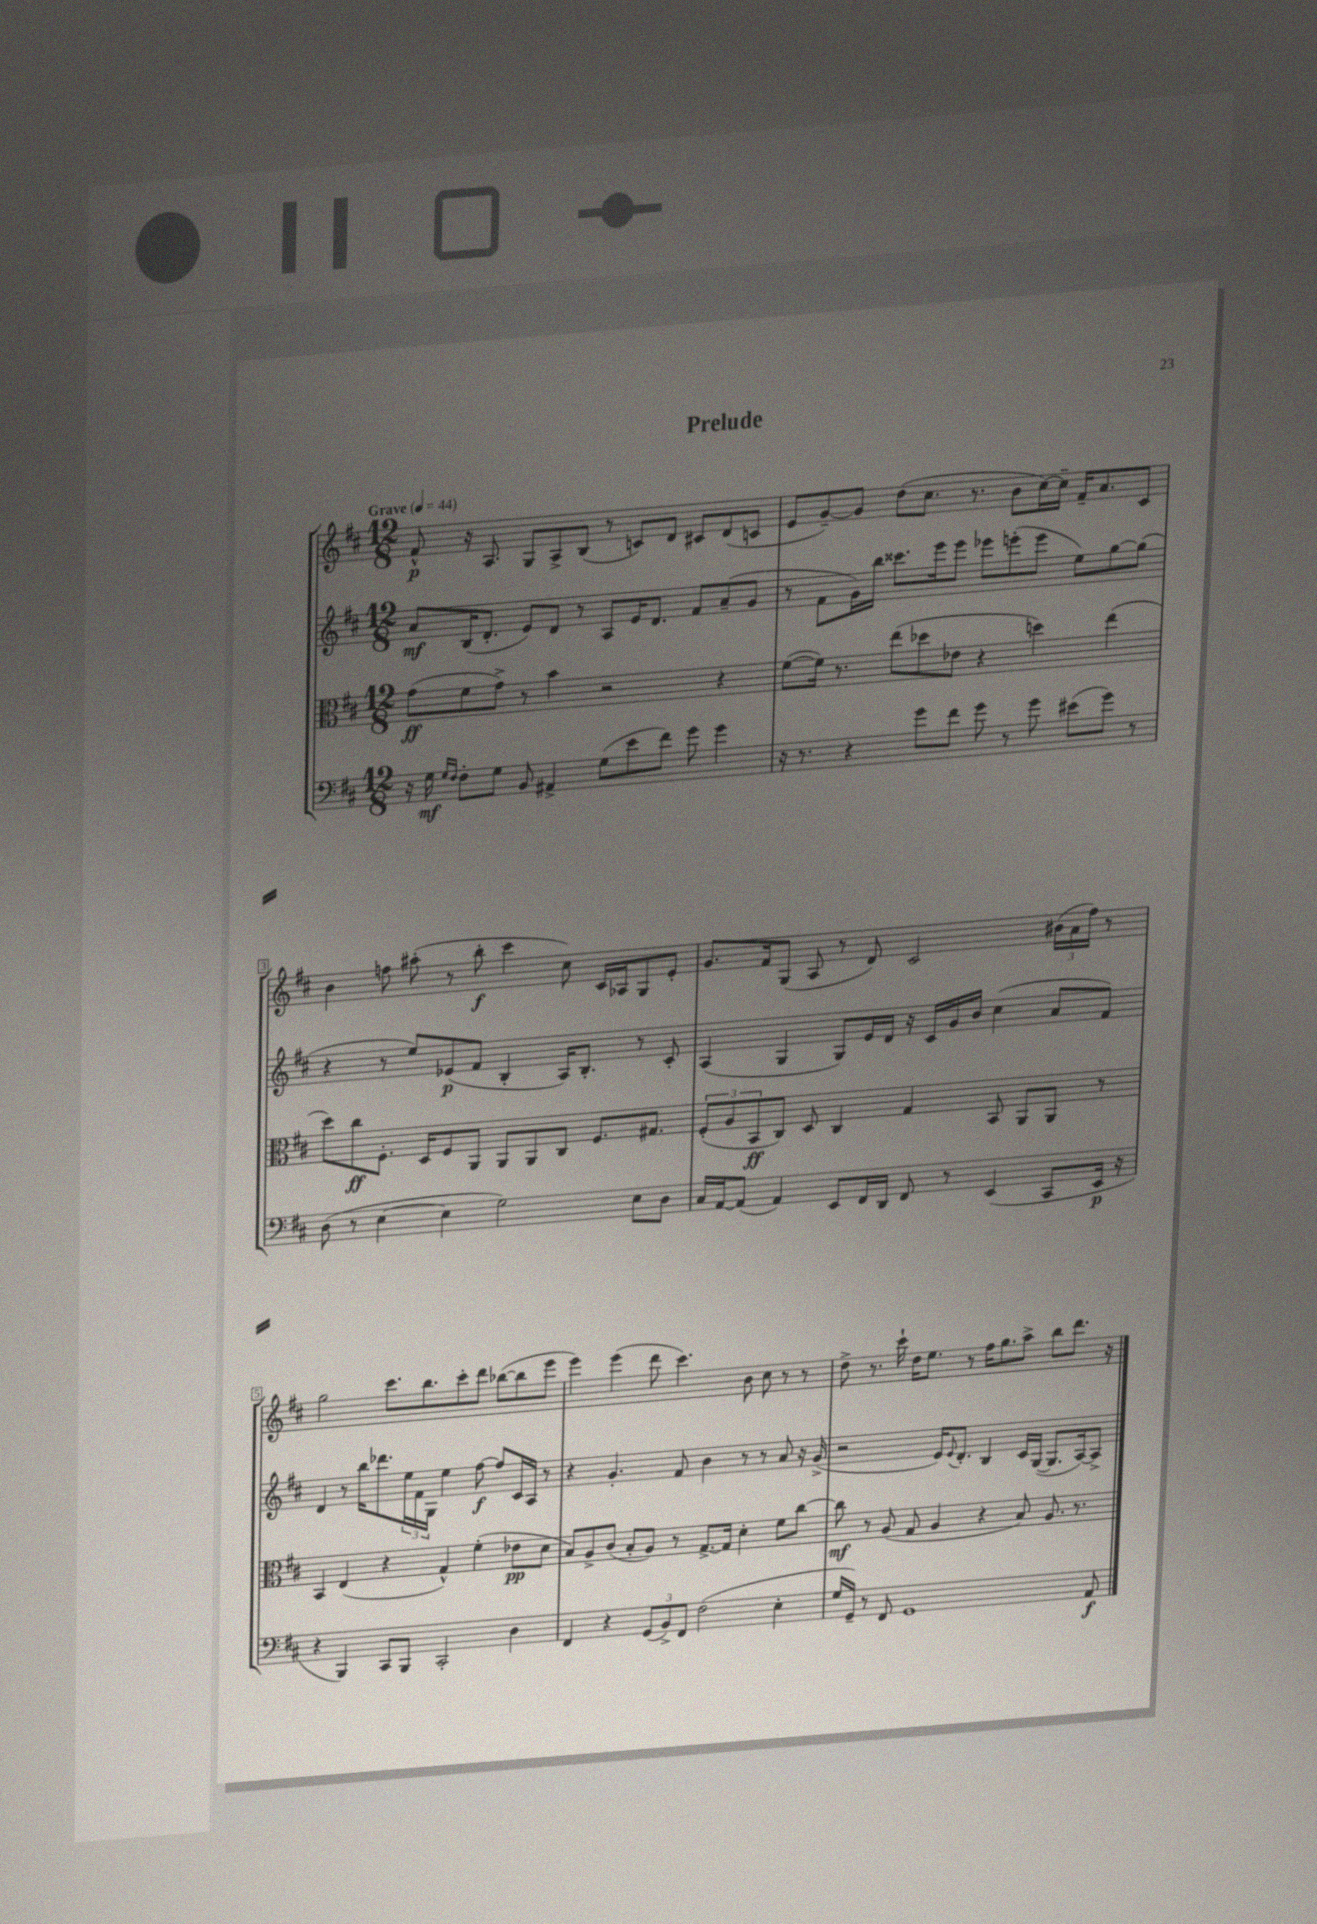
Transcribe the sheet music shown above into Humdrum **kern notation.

**kern	**dynam	**kern	**dynam	**kern	**dynam	**kern	**dynam
*part4	*part4	*part3	*part3	*part2	*part2	*part1	*part1
*staff4	*staff4	*staff3	*staff3	*staff2	*staff2	*staff1	*staff1
*clefF4	*	*clefC3	*	*clefG2	*	*clefG2	*
*k[f#c#]	*	*k[f#c#]	*	*k[f#c#]	*	*k[f#c#]	*
*M12/8	*	*M12/8	*	*M12/8	*	*M12/8	*
*MM44	*	*MM44	*	*MM44	*	*MM44	*
=1	=1	=1	=1	=1	=1	=1	=1
!	!	!	!	!	!	!LO:TX:a:B:t=Grave	!
16r	.	(8g\L	ff	8a/L	mf	8f#^^/	p
16G\	mf	.	.	.	.	.	.
16qqG/LL	.	.	.	.	.	.	.
16qqF#/JJ	.	.	.	.	.	.	.
8F#'\L	.	8f#\	.	(16B/K	.	16r	.
.	.	.	.	8.d'/J	.	8.A/	.
8G\J	.	8g^\J)	.	.	.	.	.
8BB/	.	8r	.	8e/L)	.	8G/L	.
4AA#X^/	.	4b\	.	8d/J	.	8A^/	.
.	.	.	.	8r	.	(8B/J	.
(8G\L	.	2r	.	8A/L	.	8r	.
8e\	.	.	.	16e/K	.	8cn/L)	.
.	.	.	.	8.d/J	.	.	.
8f#\J)	.	.	.	.	.	8d/J	.
8g\	.	.	.	8f#/L	.	8c#X/L	.
4g\	.	4r	.	(8a~/	.	(8d/	.
.	.	.	.	8g/J	.	8cn/J	.
=2	=2	=2	=2	=2	=2	=2	=2
16r	.	([8f#\L	.	8r	.	8e/L	.
8.r	.	.	.	.	.	.	.
.	.	16f#\Jk])	.	8f#\L	.	[8g~/)	.
.	.	8.r	.	.	.	.	.
4r	.	.	.	16g\L)	.	8g/J]	.
.	.	.	.	16bb\JJ	.	.	.
.	.	(8ee\L	.	8.ccc##X\L	.	(8dd\L	.
8g\L	.	8dd-X\	.	.	.	8.cc#\J	.
.	.	.	.	16eee\k	.	.	.
8f#\J	.	8e-X\J	.	8eee\J	.	.	.
.	.	.	.	.	.	8.r	.
8g\	.	4r	.	8eee-X\L	.	.	.
8r	.	.	.	(8eeen'\	.	8b\L	.
8g\	.	4ddn\)	.	8eee\J	.	[16cc#\L)	.
.	.	.	.	.	.	16cc#~\JJ]	.
(8e#X\L	.	.	.	8ee\L)	.	16f#~/KL	.
.	.	.	.	.	.	8.a/	.
8g\J)	.	(4ee\	.	[8gg\	.	.	.
8r	.	.	.	(8gg\J]	.	8c#/J	.
!!LO:LB:g=z
=3	=3	=3	=3	=3	=3	=3	=3
(8D\	.	8dd\L)	.	4r	.	4b\	.
8r	.	8cc#\	ff	.	.	.	.
[4E\	.	8.F#'\J	.	8r	.	8ffn\	.
.	.	.	.	8ee/L)	.	(8aa#X'\	.
.	.	16D/KL	.	.	.	.	.
4E\]	.	8F#/	.	(8e-X/	p	8r	.
.	.	8AA/J	.	8f#/J	.	8bb'\	f
2G\)	.	8AA/L	.	4B'/	.	4ccc#\	.
.	.	8AA/	.	.	.	.	.
.	.	8C#/J	.	16A/KL)	.	8cc#\)	.
.	.	.	.	8.B'/J	.	.	.
.	.	8.F#/L	.	.	.	16c#/LL	.
.	.	.	.	.	.	16A-X/J	.
8E\L	.	.	.	8r	.	8G/	.
.	.	8.G#X/J	.	.	.	.	.
8D\J	.	.	.	8c#'/	.	8e'/J	.
=4	=4	=4	=4	=4	=4	=4	=4
16C#/LL	.	(12F#'/L	.	(4A/	.	8.g/L	.
[16AA/J	.	.	.	.	.	.	.
.	.	12A/	.	.	.	.	.
(8AA/J]	.	.	.	.	.	.	.
.	.	12BB/	ff	.	.	.	.
.	.	.	.	.	.	16f#/k	.
4AA/)	.	8C#/J)	.	4G/	.	(8G/J	.
.	.	8D/	.	.	.	8A/	.
8EE/L	.	4C#/	.	8G/L)	.	8r	.
16FF#/L	.	.	.	16e/L	.	8d/)	.
16DD/JJ	.	.	.	16d/JJ	.	.	.
8FF#/	.	4G/	.	16r	.	2c#/	.
.	.	.	.	16c#/LL	.	.	.
8r	.	.	.	16g/	.	.	.
.	.	.	.	16b/JJ	.	.	.
(4EE/	.	8BB/	.	(4cc#\	.	.	.
.	.	8AA/L	.	.	.	.	.
8CC#/L	.	8AA/J	.	8a/L	.	(24b#X\LL	.
.	.	.	.	.	.	24a\	.
.	.	.	.	.	.	24ff#\JJ)	.
16EE/Jk	p	8r	.	8f#/J)	.	8r	.
16r	.	.	.	.	.	.	.
!!LO:LB:g=z
=5	=5	=5	=5	=5	=5	=5	=5
4r	.	4BB/	.	4d/	.	2gg\	.
4BBB/)	.	(4E/	.	8r	.	.	.
.	.	.	.	16bb\KL	.	.	.
.	.	.	.	8.ddd-X\	.	.	.
8CC#/L	.	4r	.	.	.	8.ccc#\L	.
8BBB/J	.	.	.	24ee\L	.	.	.
.	.	.	.	24f#\	.	.	.
.	.	.	.	.	.	8.bb\	.
.	.	.	.	24G\JJ	.	.	.
2CC#'/	.	4G^^/)	.	4ee\	.	.	.
.	.	.	.	.	.	8ccc#'\	.
.	.	(4f#'\	.	[8ff#\	f	8ddd\J	.
.	.	.	.	8ff#/L]	.	([8bb-X\L	.
4D\	.	8e-X\L	pp	16c#/L	.	8bb-\]	.
.	.	.	.	16A/JJ	.	.	.
.	.	8d\J	.	8r	.	8eee\J	.
=6	=6	=6	=6	=6	=6	=6	=6
4FF#/	.	8B/L)	.	4r	.	4eee\)	.
.	.	8A^/	.	.	.	.	.
4r	.	(8c#/J	.	4.g'/	.	(4eee\	.
.	.	8B'/L	.	.	.	.	.
(12GG/L	.	8A/J)	.	.	.	8ddd\	.
12BB^/)	.	.	.	.	.	.	.
.	.	8r	.	8f#/	.	4.ccc#\)	.
12FF#/J	.	.	.	.	.	.	.
(2F#\	.	[8.G^/L	.	4b\	.	.	.
.	.	16G/Jk]	.	.	.	.	.
.	.	4d'\	.	8r	.	8b\	.
.	.	.	.	8r	.	8cc#\	.
4E'\	.	8f#\L	.	8a/	.	8r	.
.	.	[8cc#\J	.	16r	.	8r	.
.	.	.	.	(16g^/	.	.	.
=7	=7	=7	=7	=7	=7	=7	=7
16G/LL	.	8cc#\]	mf	2r	.	8dd^\	.
16GG~/JJ)	.	.	.	.	.	.	.
8r	.	8r	.	.	.	8.r	.
8FF#/	.	(8A/	.	.	.	.	.
.	.	.	.	.	.	16ccc#`\	.
1GG	.	8G/	.	.	.	16dd\KL	.
.	.	.	.	.	.	8.ee\J	.
.	.	4A/	.	16e/KL)	.	.	.
.	.	.	.	8qqe/	.	.	.
.	.	.	.	8.d'/J	.	.	.
.	.	.	.	.	.	8r	.
.	.	4r	.	4B/	.	16ff#\KL	.
.	.	.	.	.	.	8.gg\	.
.	.	8B/)	.	16c#/LL	.	8aa^\J	.
.	.	.	.	([16G/JJ	.	.	.
.	.	8.A/	.	8.G/L]	.	8bb\L	.
.	.	.	.	.	.	8.ddd\J	.
.	.	8.r	.	[16A/k)	.	.	.
8AA/	f	.	.	8A^/J]	.	.	.
.	.	.	.	.	.	16r	.
==	==	==	==	==	==	==	==
*-	*-	*-	*-	*-	*-	*-	*-
